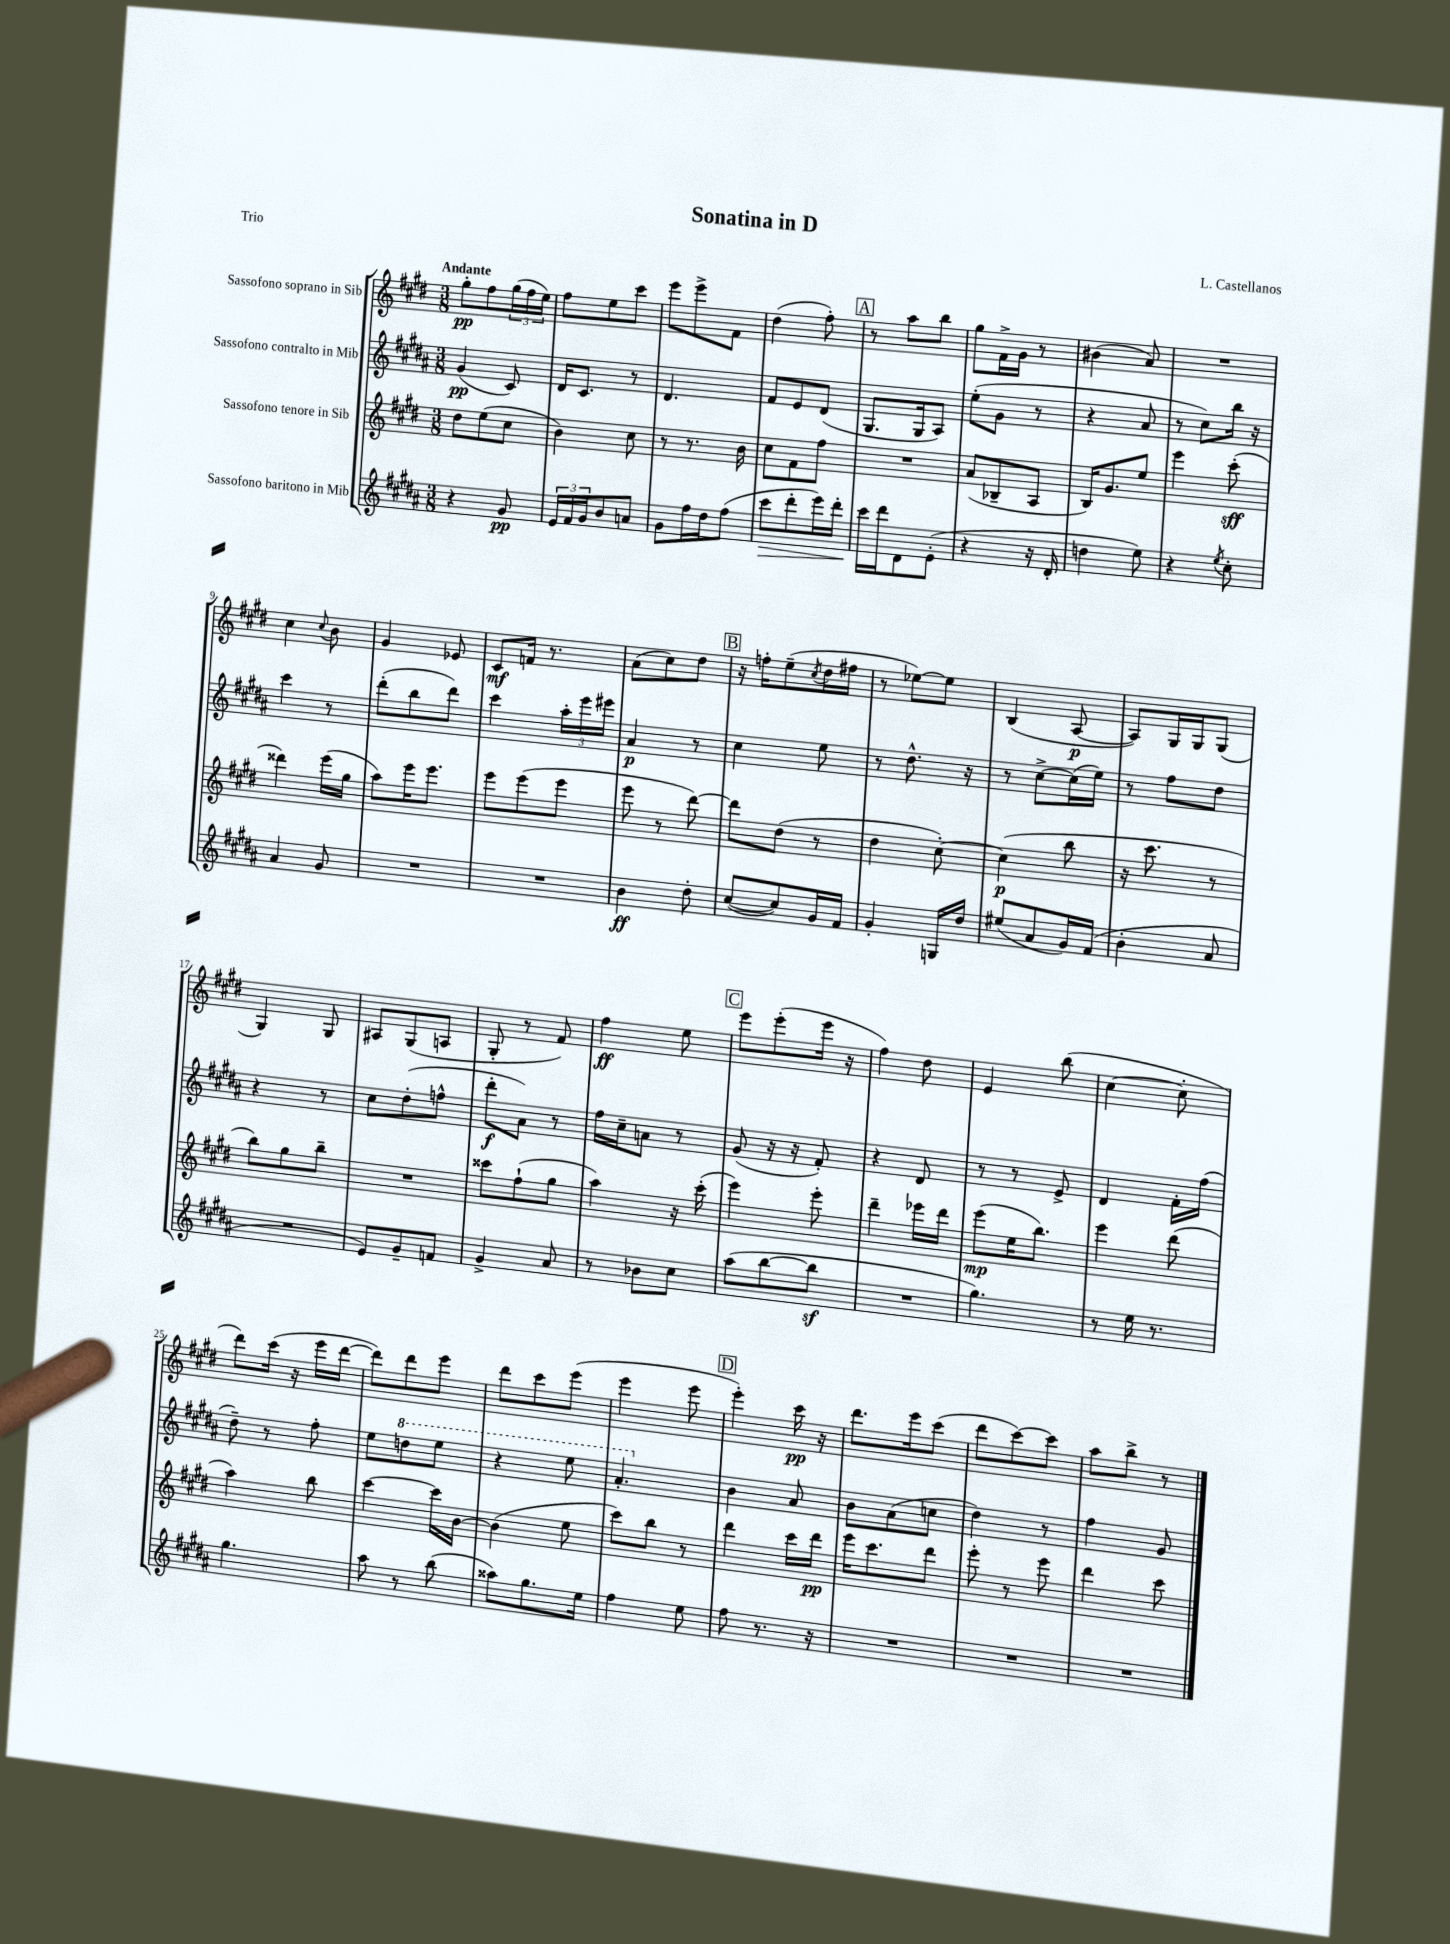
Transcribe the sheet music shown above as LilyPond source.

\header { title = "Sonatina in D" composer = "L. Castellanos" piece = "Trio" }
<<
\new StaffGroup <<
\new Staff = "s0" \with { instrumentName = "Sassofono soprano in Sib" } {
    \clef treble \key e \major \numericTimeSignature \time 3/8 \tempo "Andante"
    gis''8-.\pp fis''8 \tuplet 3/2 { gis''16( fis''16 e''16) } |
    fis''8 e''8 cis'''8 |
    e'''8 e'''8-> fis'8 |
    dis''4( fis''8-.) |
    \mark \markup { \box "A" } r8 a''8 b''8 |
    gis''8 fis'16-> gis'16 r8 |
    bis'4( a'8) |
    R4. |
    cis''4 \appoggiatura { cis''8 } b'8 |
    gis'4 ees'8 |
    cis'8\mf f'16 r8. |
    a'8( cis''8) dis''8 |
    \mark \markup { \box "B" } r16 f''16-. e''8--( \acciaccatura { cis''8 } dis''16 fis''16 |
    r8 ees''8~) ees''8 |
    b4( a8~\p |
    a8) gis16 gis16 gis8( |
    gis4) gis8 |
    ais8 gis8( a8 |
    gis8-. r8 fis'8) |
    fis''4\ff e''8 |
    \mark \markup { \box "C" } e'''8 e'''8-.( e'''16 r16 |
    fis''4) dis''8 |
    e'4 b''8( |
    cis''4~ cis''8-. |
    dis'''8) cis'''16( r16 e'''16 dis'''16~ |
    dis'''8) dis'''8 e'''8 |
    dis'''8 cis'''8 e'''8( |
    e'''4 e'''8 |
    \mark \markup { \box "D" } e'''4-.) cis'''16\pp r16 |
    dis'''8. e'''16 cis'''8( |
    dis'''8 cis'''8~) cis'''8 |
    a''8 b''8-> r8 \bar "|." |
}
\new Staff = "s1" \with { instrumentName = "Sassofono contralto in Mib" } {
    \clef treble \key b \major \numericTimeSignature \time 3/8
    gis'4\pp( cis'8) |
    dis'16 cis'8. r8 |
    dis'4. |
    fis'8 e'8 dis'8( |
    \mark \markup { \box "A" } gis8. gis16 ais8) |
    e''8-.( gis'8 r8 |
    r4 ais'8 |
    r8 cis''8) b''16 r16 |
    cis'''4 r8 |
    dis'''8-.( b''8 dis'''8) |
    cis'''4 \tuplet 3/2 { ais''16-. e'''16 eis'''16 } |
    ais'4\p r8 |
    \mark \markup { \box "B" } cis''4 e''8 |
    r8 dis''8.-^ r16 |
    r8 cis''8~-> cis''16( e''16) |
    r8 fis''8 dis''8 |
    r4 r8 |
    cis''8 dis''8-.( f''8-^ |
    dis'''8-.\f ais'8) r8 |
    fis''16 cis''16-- a'8 r8 |
    \mark \markup { \box "C" } gis'8( r16 r16 fis'8-.) |
    r4 dis'8 |
    r8 r8 e'8-> |
    dis'4 fis'16-. fis''16( |
    dis''8--) r8 fis''8-. |
    e''8 \ottava #1 d'''8 e'''8 |
    r4 e'''8 |
    ais''4.-. \ottava #0 |
    \mark \markup { \box "D" } b'4 ais'8 |
    b'8 ais'8( c''8 |
    dis''4) r8 |
    fis''4 gis'8 \bar "|." |
}
\new Staff = "s2" \with { instrumentName = "Sassofono tenore in Sib" } {
    \clef treble \key e \major \numericTimeSignature \time 3/8
    dis''8 e''8( cis''8 |
    b'4) cis''8 |
    r8 r8. b'16 |
    cis''8 fis'8 fis''8 |
    \mark \markup { \box "A" } R4. |
    a'8( bes8-- a8 |
    b16) gis'8. e''8 |
    e'''4 cis'''8-.\sff( |
    disis'''4) e'''16( gis''16 |
    a''8) e'''16 e'''8. |
    e'''8 e'''8( e'''8 |
    e'''8 r8 dis'''8~) |
    \mark \markup { \box "B" } dis'''8 dis''8( r8 |
    dis''4 cis''8~-.) |
    cis''4\p( b''8 |
    r16 cis'''8. r8 |
    b''8) gis''8 b''8-- |
    R4. |
    cisis'''8 fis''8-!( gis''8 |
    a''4) r16 cis'''16-.( |
    \mark \markup { \box "C" } e'''4) e'''8-. |
    dis'''4-- ees'''16 dis'''16 |
    e'''8\mp( e''16 b''8.) |
    e'''4 dis'''8( |
    a''4) b''8 |
    cis'''4~ cis'''16 b'16~ |
    b'4( e''8 |
    cis'''8) b''8 r8 |
    \mark \markup { \box "D" } dis'''4 cis'''16 dis'''16\pp |
    e'''16 cis'''8. dis'''8 |
    e'''8-. r8 e'''8 |
    dis'''4 cis'''8 \bar "|." |
}
\new Staff = "s3" \with { instrumentName = "Sassofono baritono in Mib" } {
    \clef treble \key b \major \numericTimeSignature \time 3/8
    r4 gis'8\pp |
    \tuplet 3/2 { e'16 fis'16 gis'16 } b'8 a'8 |
    gis'8 fis''16 dis''16 fis''8( |
    cis'''8\> dis'''8-. e'''16) dis'''16-. |
    \mark \markup { \box "A" } cis'''16\! dis'''16 dis'8 e'8-.( |
    r4 r16 dis'16-. |
    d''4 e''8) |
    r4 \acciaccatura { e''8 } cis''8-. |
    ais'4 gis'8 |
    R4. |
    R4. |
    b'4\ff dis''8-. |
    \mark \markup { \box "B" } cis''8~( cis''8) gis'16 fis'16 |
    gis'4-. g16 dis''16 |
    eis''8( ais'8 gis'16) fis'16( |
    b'4-. ais'8 |
    R4. |
    e'8) gis'8-- f'8 |
    gis'4-> ais'8 |
    r8 bes'8 cis''8 |
    \mark \markup { \box "C" } ais''8( b''8~ b''8\sf |
    R4. |
    gis''4.) |
    r8 e''16 r8. |
    gis''4. |
    ais''8 r8 b''8( |
    aisis''8) gis''8. e''16 |
    fis''4 e''8 |
    \mark \markup { \box "D" } fis''8 r8. r16 |
    R4. |
    R4. |
    R4. \bar "|." |
}
>>
>>
